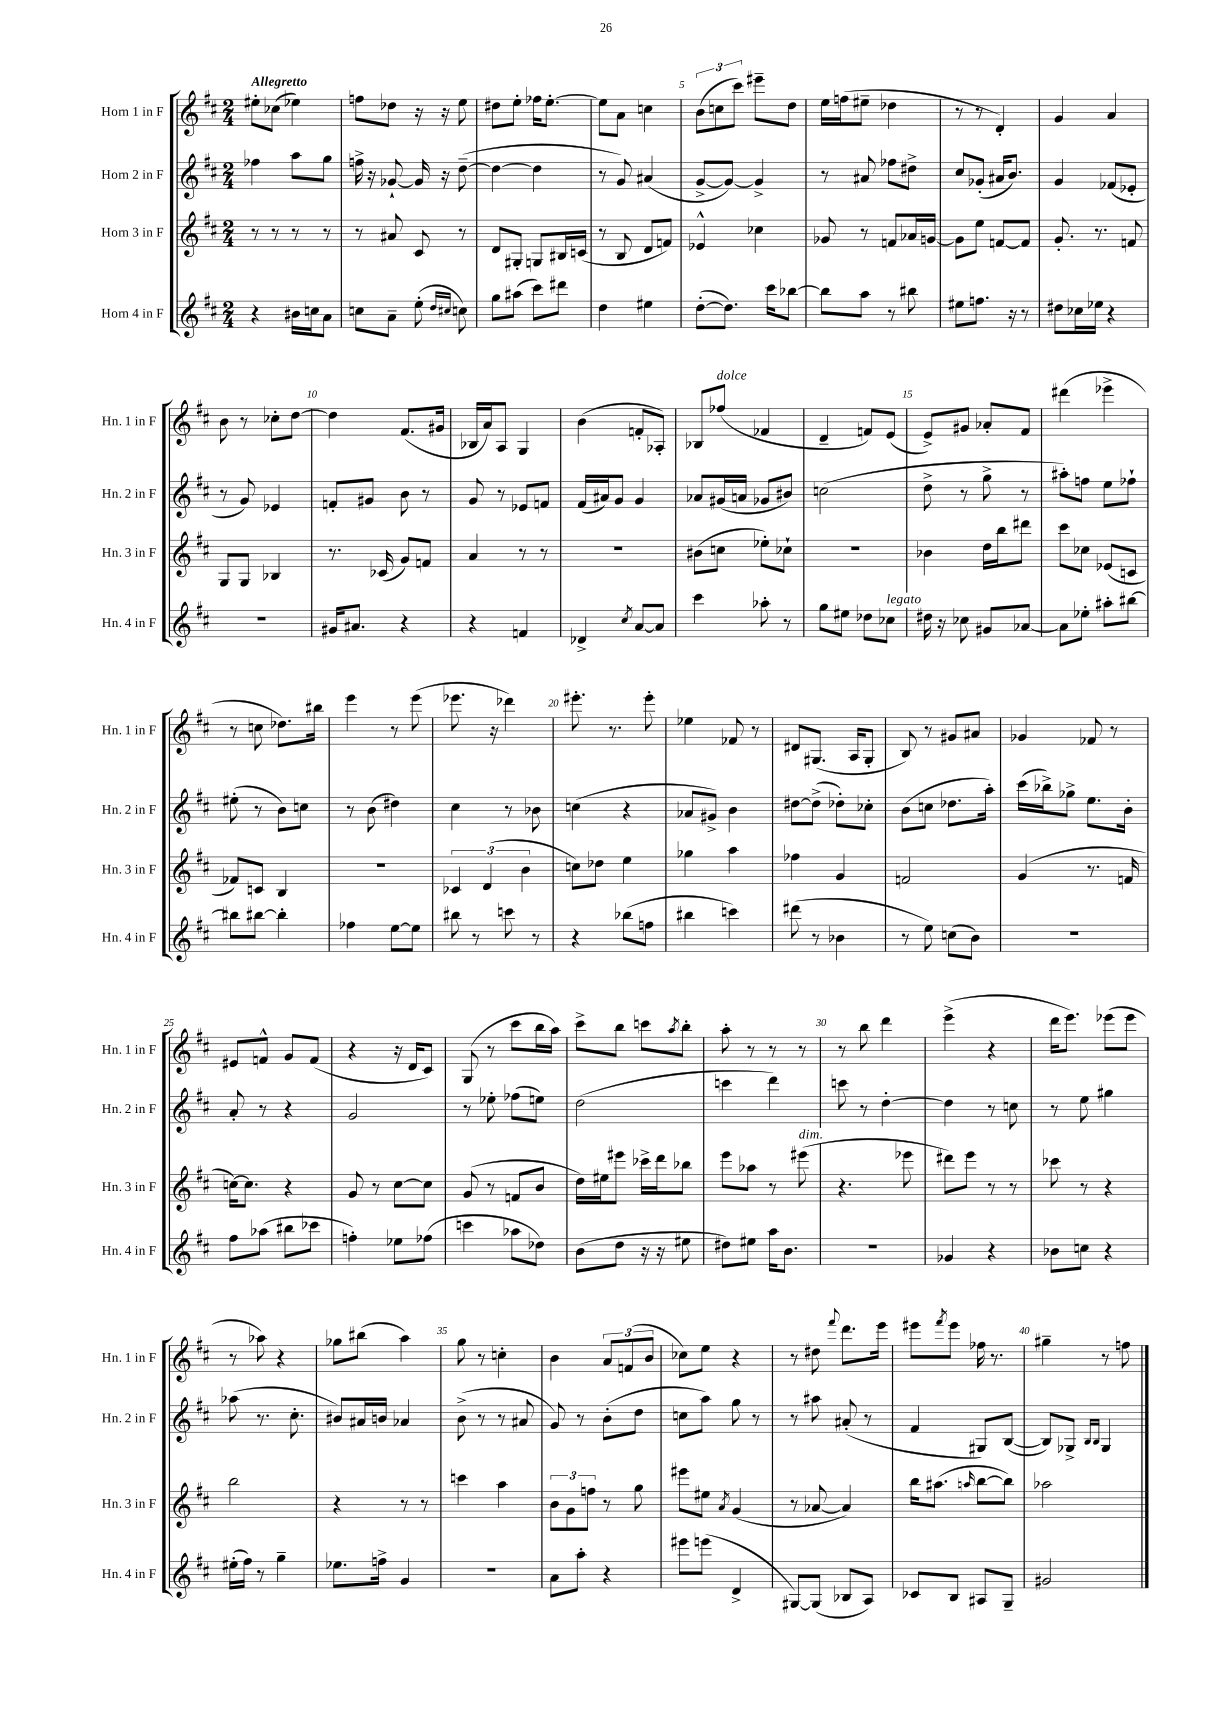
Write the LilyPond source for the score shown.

<<
\new StaffGroup <<
\new Staff = "s0" \with { instrumentName = "Horn 1 in F" shortInstrumentName = "Hn. 1 in F" } {
    \clef treble \key d \major \numericTimeSignature \time 2/4 \tempo "Allegretto"
    eis''8-. ces''8( ees''4) |
    f''8 des''8 r16 r16 e''8 |
    dis''8 e''8-. fes''16 e''8.~-. |
    e''8 a'8 c''4 |
    \tuplet 3/2 { b'8( c''8 cis'''8) } eis'''8-- d''8 |
    e''16 f''16( eis''8-- des''4 |
    r8 r8 d'4-.) |
    g'4 a'4 |
    b'8 r8 ces''8-. d''8~ |
    d''4 fis'8.( gis'16 |
    bes16 a'16) a8 g4 |
    b'4( f'8-. aes8-.) |
    bes8 fes''8^\markup { \italic "dolce" }( fes'4 |
    d'4-- f'8) e'8( |
    e'8->) gis'8 aes'8-. fis'8 |
    dis'''4( ees'''4-> |
    r8 c''8 des''8.) bis''16 |
    e'''4 r8 e'''8( |
    ees'''8. r16 des'''4) |
    eis'''8.-. r8. eis'''8-. |
    ees''4 fes'8 r8 |
    dis'8 gis8.( a16 gis8-. |
    b8) r8 gis'8 ais'8 |
    ges'4 fes'8 r8 |
    eis'8 f'8-^ g'8 f'8( |
    r4 r16 d'16 cis'8) |
    g8( r8 cis'''8 b''16 a''16) |
    cis'''8-> b''8 c'''8 \acciaccatura { a''8 } b''8-. |
    a''8-. r8 r8 r8 |
    r8 b''8 d'''4 |
    e'''4->( r4 |
    d'''16 e'''8.) ees'''8( ees'''8 |
    r8 aes''8) r4 |
    ges''8 bis''8( a''4) |
    g''8 r8 c''4-. |
    b'4 \tuplet 3/2 { a'8 f'8( b'8 } |
    ces''8) e''8 r4 |
    r8 dis''8 \appoggiatura { fis'''8 } d'''8. e'''16 |
    eis'''8 \acciaccatura { fis'''8 } eis'''8 fes''16 r8. |
    gis''4-- r8 f''8 \bar "|." |
}
\new Staff = "s1" \with { instrumentName = "Horn 2 in F" shortInstrumentName = "Hn. 2 in F" } {
    \clef treble \key d \major \numericTimeSignature \time 2/4
    fes''4 a''8 g''8 |
    f''16-> r16 ges'8~-! ges'16 r16 d''8~--( |
    d''4~ d''4 |
    r8 g'8) ais'4( |
    g'8~-> g'8~) g'4-> |
    r8 ais'8 fes''8 dis''8-> |
    cis''8 ges'8-.( ais'16 b'8.) |
    g'4 fes'8( ees'8-. |
    r8 g'8) ees'4 |
    f'8-. gis'8 b'8 r8 |
    g'8 r8 ees'8 f'8 |
    fis'16( ais'16) g'8 g'4 |
    aes'8 gis'16( a'16 ges'8 bis'8) |
    c''2( |
    d''8-> r8 g''8-> r8 |
    ais''8-.) f''8 e''8 fes''8-! |
    eis''8-.( r8 b'8) c''8 |
    r8 b'8( dis''4) |
    cis''4 r8 bes'8 |
    c''4( r4 |
    aes'8 gis'8->) b'4 |
    dis''8~ dis''8->( des''8-.) ces''8-. |
    b'8( c''8 des''8. a''16-.) |
    cis'''16( bes''16->) ges''8-> e''8. b'16-. |
    a'8-. r8 r4 |
    g'2 |
    r8 ees''8-. fes''8( e''8) |
    d''2( |
    c'''4 d'''4) |
    c'''8 r8 d''4~-. |
    d''4 r8 c''8 |
    r8 e''8 gis''4 |
    aes''8( r8. cis''8.-. |
    bis'8) ais'16 b'16 aes'4 |
    b'8->( r8 r8 ais'8 |
    g'8) r8 b'8-.( d''8 |
    c''8 a''8) g''8 r8 |
    r8 ais''8 ais'8-.( r8 |
    fis'4 gis8) b8~( |
    b8) ges8-> \grace { b16 b16 } ges4 \bar "|." |
}
\new Staff = "s2" \with { instrumentName = "Horn 3 in F" shortInstrumentName = "Hn. 3 in F" } {
    \clef treble \key d \major \numericTimeSignature \time 2/4
    r8 r8 r8 r8 |
    r8 ais'8 cis'8 r8 |
    d'8 gis8-. g8 bis16 c'16( |
    r8 b8 d'8 f'8) |
    ees'4-^ ces''4 |
    ges'8 r8 f'8 aes'16 g'16~ |
    g'8 e''8 f'8~ f'8 |
    g'8.-. r8. f'8 |
    g8 g8 bes4 |
    r8. ces'16( g'8) f'8 |
    a'4 r8 r8 |
    r2 |
    bis'8( c''8 ees''8-.) ces''8-! |
    r2 |
    bes'4 d''16 b''16 dis'''8 |
    cis'''8 ces''8 ees'8( c'8 |
    fes'8) c'8 b4 |
    R2 |
    \tuplet 3/2 { ces'4 d'4( b'4 } |
    c''8) des''8 e''4 |
    ges''4 a''4 |
    fes''4 g'4 |
    f'2 |
    g'4( r8. f'16 |
    c''16~) c''8. r4 |
    g'8 r8 cis''8~ cis''8 |
    g'8( r8 f'8 b'8 |
    d''16) eis''16 eis'''8 ces'''16-> d'''16 bes''8 |
    e'''8 aes''8 r8 eis'''8^\markup { \italic "dim." }( |
    r4. ees'''8 |
    dis'''8) e'''8 r8 r8 |
    ces'''8 r8 r4 |
    b''2 |
    r4 r8 r8 |
    c'''4 a''4 |
    \tuplet 3/2 { b'8 g'8 f''8 } r8 g''8 |
    eis'''8 eis''8 \acciaccatura { a'8 } g'4( |
    r8 aes'8~ aes'4) |
    b''16 ais''8.( \grace { a''16 } b''8~ b''8) |
    aes''2 \bar "|." |
}
\new Staff = "s3" \with { instrumentName = "Horn 4 in F" shortInstrumentName = "Hn. 4 in F" } {
    \clef treble \key d \major \numericTimeSignature \time 2/4
    r4 bis'16 c''16 a'8 |
    c''8 a'8-- e''8-.( \grace { d''16 cis''16 } c''8) |
    g''8 ais''8( cis'''8) dis'''8 |
    d''4 eis''4 |
    d''8~-.( d''8.) cis'''16 bes''8~ |
    bes''8 a''8 r8 bis''8 |
    eis''8 f''8. r16 r8 |
    dis''8 ces''16 ees''16 r4 |
    R2 |
    gis'16 ais'8. r4 |
    r4 f'4 |
    des'4-> \acciaccatura { cis''8 } a'8~ a'8 |
    cis'''4 aes''8-. r8 |
    g''8 eis''8 des''8 ces''8^\markup { \italic "legato" } |
    dis''16 r16 ces''8 gis'8 aes'8~ |
    aes'8 ees''8-. ais''8-. bis''8~ |
    bis''8 bis''8~ bis''4-. |
    fes''4 e''8~ e''8 |
    bis''8 r8 c'''8 r8 |
    r4 bes''8( f''8 |
    bis''4 c'''4) |
    dis'''8( r8 bes'4 |
    r8 e''8) c''8( b'8) |
    r2 |
    fis''8 aes''8( bis''8 ces'''8 |
    f''4-.) ees''8 fes''8( |
    c'''4 aes''8 des''8) |
    b'8( d''8 r16 r16 eis''8 |
    dis''8) eis''8 a''16 b'8. |
    r2 |
    ges'4 r4 |
    bes'8 c''8 r4 |
    eis''16-.( fis''16) r8 g''4-- |
    ees''8. f''16-> g'4 |
    R2 |
    a'8 a''8-. r4 |
    eis'''8 e'''8( d'4-> |
    gis8~) gis8( bes8 a8) |
    ces'8 b8 ais8 g8-- |
    gis'2 \bar "|." |
}
>>
>>
\layout { \context { \Score \override BarNumber.break-visibility = ##(#f #t #t) barNumberVisibility = #(every-nth-bar-number-visible 5) } }
